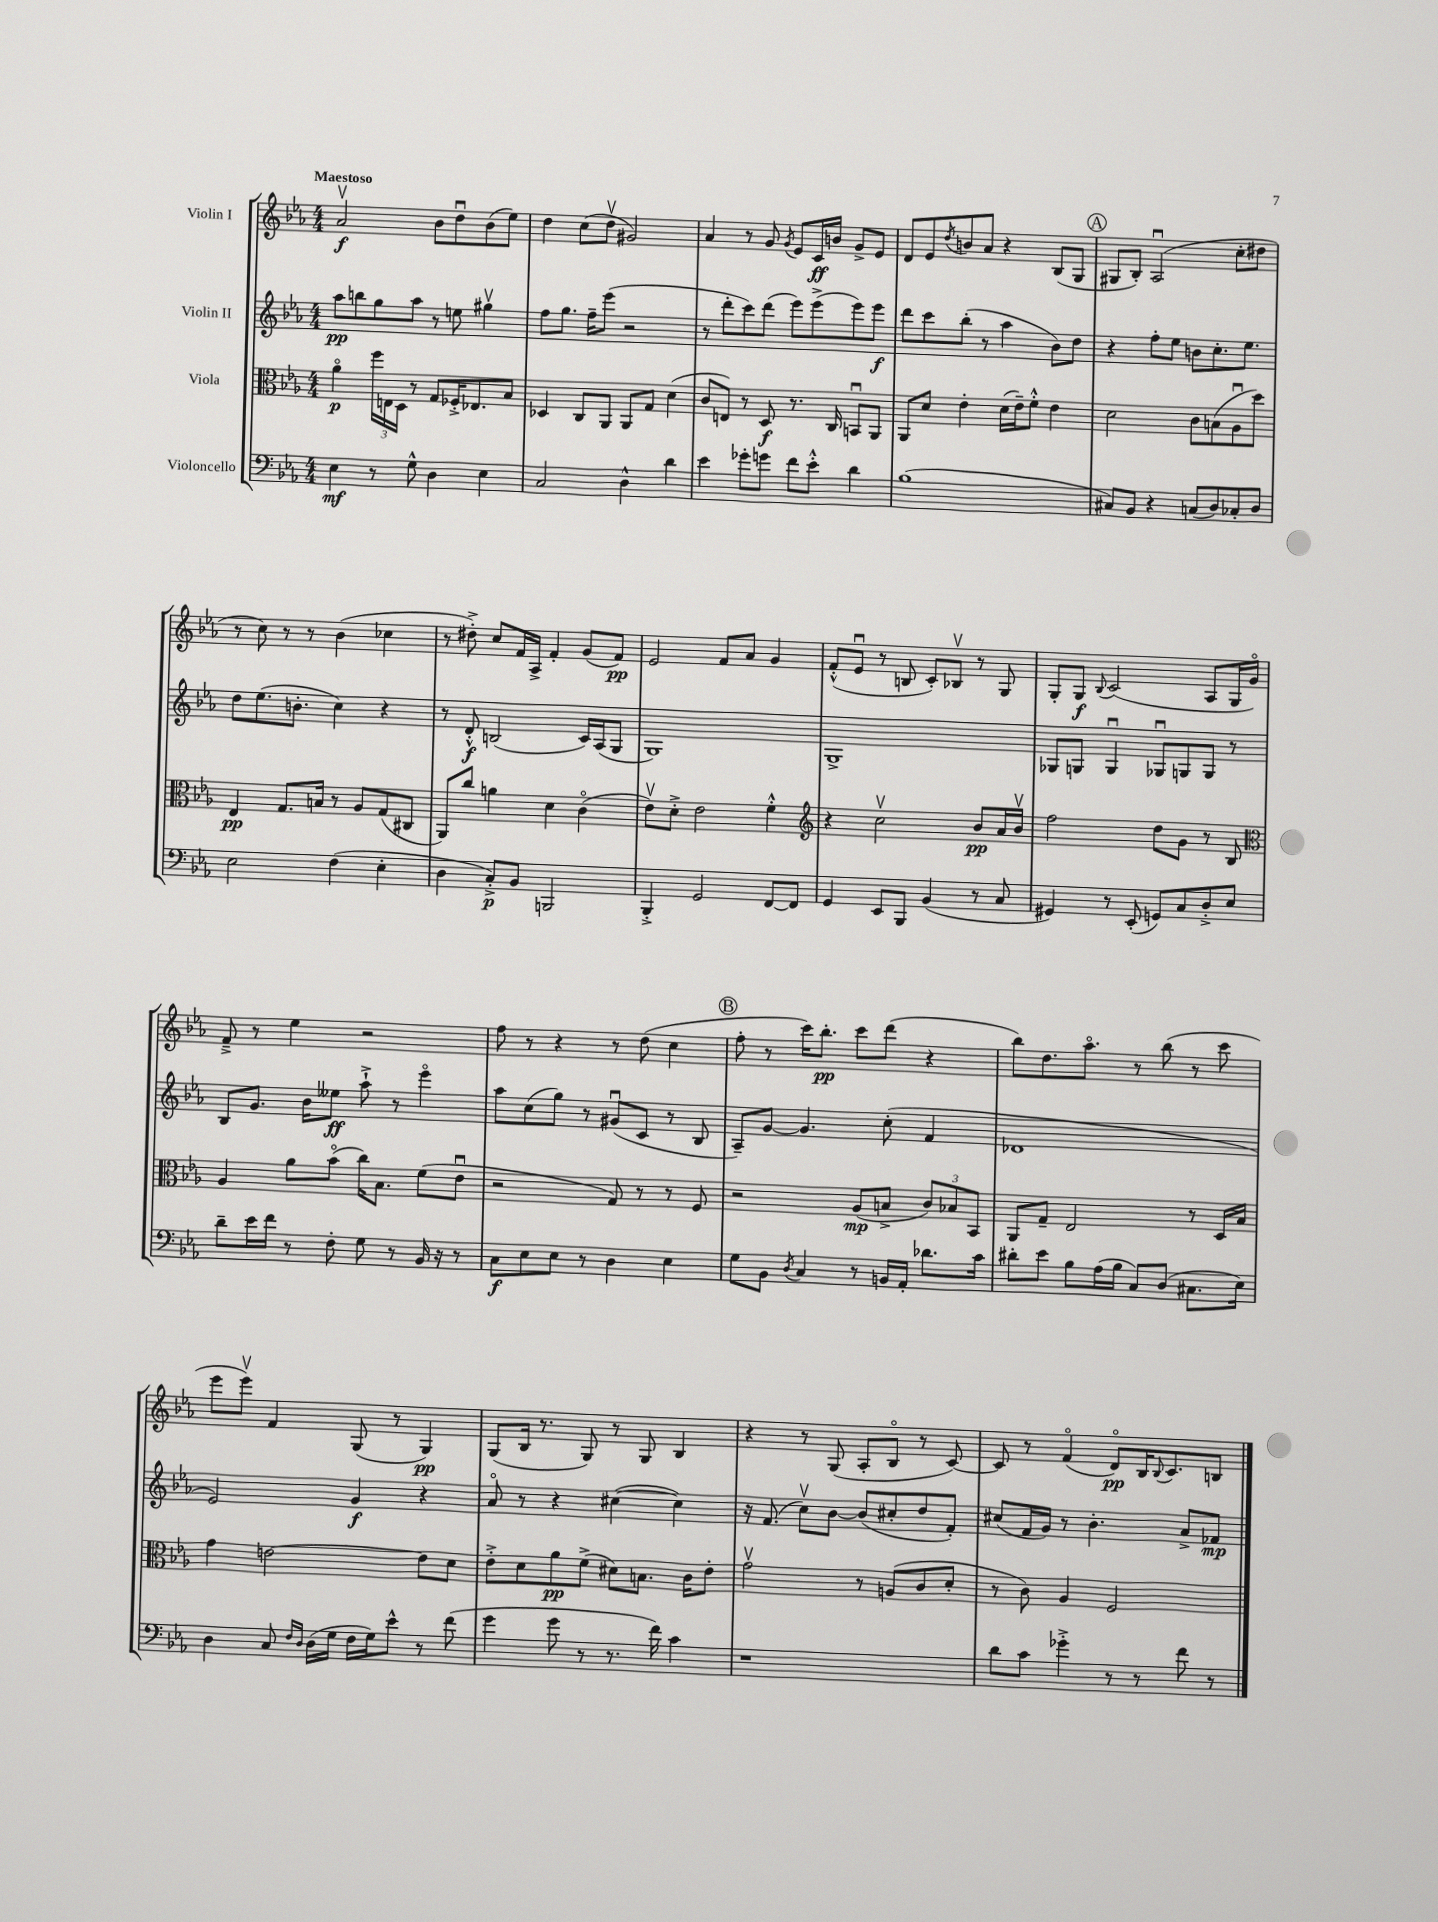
<<
\new StaffGroup <<
\new Staff = "s0" \with { instrumentName = "Violin I" } {
    \clef treble \key ees \major \numericTimeSignature \time 4/4 \tempo "Maestoso"
    aes'2\upbow\f bes'8 d''8\downbow bes'8( ees''8) |
    d''4 c''8( d''8\upbow gis'2) |
    aes'4 r8 g'8 \acciaccatura { g'8 } ees'8 c'16\ff b'16 g'8-> ees'8 |
    d'8 ees'8 \acciaccatura { d''8 } b'8 aes'8 r4 bes8( g8 |
    \mark \markup { \circle "A" } gis8 bes8-.) aes2\downbow( c''8-. dis''8 |
    r8 c''8) r8 r8 bes'4( ces''4 |
    r8 dis''8-.->) c''8 f'16 aes16-> f'4-. g'8( f'8\pp) |
    ees'2 f'8 aes'8 g'4 |
    f'8-.-^( ees'8\downbow r8 b8 c'8-.) bes8\upbow r8 g8 |
    g8-. g8\f \appoggiatura { bes8 } c'2( aes8 g16 g'16\flageolet) |
    f'8---> r8 ees''4 r2 |
    f''8 r8 r4 r8 d''8( c''4 |
    \mark \markup { \circle "B" } f''8-. r8 c'''16) bes''8.-.\pp c'''8 d'''8( r4 |
    bes''8) d''8. aes''8.\flageolet r8 bes''8( r8 c'''8 |
    ees'''8 ees'''8\upbow) f'4 g8( r8 g4\pp) |
    g8( bes16 r8. g8) r8 g8 bes4 |
    r4 r8 g8( aes8-. bes8\flageolet r8 c'8~) |
    c'8 r8 f'4\flageolet( d'8\flageolet\pp) bes16 \appoggiatura { bes8 } c'8. b8 \bar "|." |
}
\new Staff = "s1" \with { instrumentName = "Violin II" } {
    \clef treble \key ees \major \numericTimeSignature \time 4/4
    aes''8\pp b''8 g''8 aes''8 r8 e''8 gis''4\upbow |
    f''8 g''8. f''16-- ees'''8( r2 |
    r8 d'''8-. c'''8) d'''8( ees'''8) ees'''8->( ees'''8) ees'''8\f |
    d'''8 c'''8 bes''8-.( r8 aes''4 bes'8) d''8 |
    \mark \markup { \circle "A" } r4 f''8-. ees''8 b'8 c''8.-. ees''8. |
    d''8 ees''8.( b'8.-. c''4) r4 |
    r8 d'8-.-^\f b2( c'16) aes16( g8 |
    g1) |
    g1-> |
    ges8 g8 g4\downbow ges8\downbow g8 g8 r8 |
    bes8 g'8. bes'16 eeses''8\ff aes''8-!-> r8 ees'''4\flageolet |
    aes''8 c''8( g''8) r8 gis'8\downbow( c'8 r8 bes8 |
    \mark \markup { \circle "B" } aes8--) g'8~ g'4. c''8-.( f'4 |
    des'1 |
    ees'2) g'4\f r4 |
    aes'8\flageolet r8 r4 cis''4~( cis''4) |
    r16 f'8.( c''8\upbow) bes'8~ bes'8( cis''8-. d''8 f'8-.) |
    cis''8( f'16 g'16) r8 bes'4.-. aes'8-> fes'8\mp \bar "|." |
}
\new Staff = "s2" \with { instrumentName = "Viola" } {
    \clef alto \key ees \major \numericTimeSignature \time 4/4
    aes'4\flageolet\p \tuplet 3/2 { f''16 e16 d16 } r8 g8 fes16-.-> ees8. bes8 |
    des4 c8 aes,8 aes,8 g8 d'4( |
    c'8 e8) r8 d8\f r8. c16 b,8\downbow aes,8 |
    aes,8 d'8 ees'4-. d'16( ees'16--) f'8-.-^ ees'4 |
    \mark \markup { \circle "A" } d'2 c'8 b8( aes8\downbow d''8) |
    ees4\pp g8. b16 r8 aes8 g8( cis8 |
    aes,8) c''8 a'4 d'4 c'4\flageolet( |
    ees'8\upbow) d'8-.-> ees'2 f'4-.-^ |
    \clef treble r4 c''2\upbow bes'8\pp aes'16 bes'16\upbow |
    f''2 d''8 g'8 r8 bes8 |
    \clef alto aes4 aes'8 bes'8\flageolet( c''16) bes8. f'8( ees'8\downbow |
    r2 g8) r8 r8 f8 |
    \mark \markup { \circle "B" } r2 aes8\mp( b8-> \tuplet 3/2 { c'8) bes8 bes,8 } |
    aes,8 g8-- ees2 r8 d16 bes16 |
    g'4 e'2~ e'8 d'8 |
    ees'8-.-> d'8 aes'8\pp f'8->( dis'8) b8. c'16 ees'8-. |
    g'2\upbow r8 a8( c'8 d'8-. |
    r8 c'8) aes4 f2 \bar "|." |
}
\new Staff = "s3" \with { instrumentName = "Violoncello" } {
    \clef bass \key ees \major \numericTimeSignature \time 4/4
    ees4\mf r8 g8-^ d4 ees4 |
    c2 d4-^ d'4 |
    ees'4 ges'8-. g'8 f'8 ees'8-.-^ d'4 |
    bes1( |
    \mark \markup { \circle "A" } cis8) bes,8 r4 c8( d8) ces8-. d8 |
    ees2 f4( ees4-. |
    d4 c8-.->\p) bes,8 b,,2 |
    bes,,4-.-> g,2 f,8~ f,8 |
    g,4 ees,8 bes,,8 bes,4( r8 c8 |
    gis,4) r8 ees,8-.( g,8) c8 d8-.-> ees8 |
    d'8-- ees'16 f'16 r8 f8-. g8 r8 bes,16 r16 r8 |
    c8\f ees8 ees8 r8 d4 ees4 |
    \mark \markup { \circle "B" } g8 bes,8 \acciaccatura { d8 } c4 r8 b,16 aes,16-. des'8. c'16 |
    dis'8-. ees'8 bes8 aes16( bes16 c8) d8( cis8. ees16) |
    d4 c8 \grace { f16 d16 } d16( g16 f16 g16) ees'8-^ r8 f'8( |
    g'4 g'8 r8 r8. f'16) c'4 |
    r1 |
    d'8 c'8 ges'4-.-> r8 r8 f'8 r8 \bar "|." |
}
>>
>>
\layout { \context { \Score \remove "Bar_number_engraver" } }
